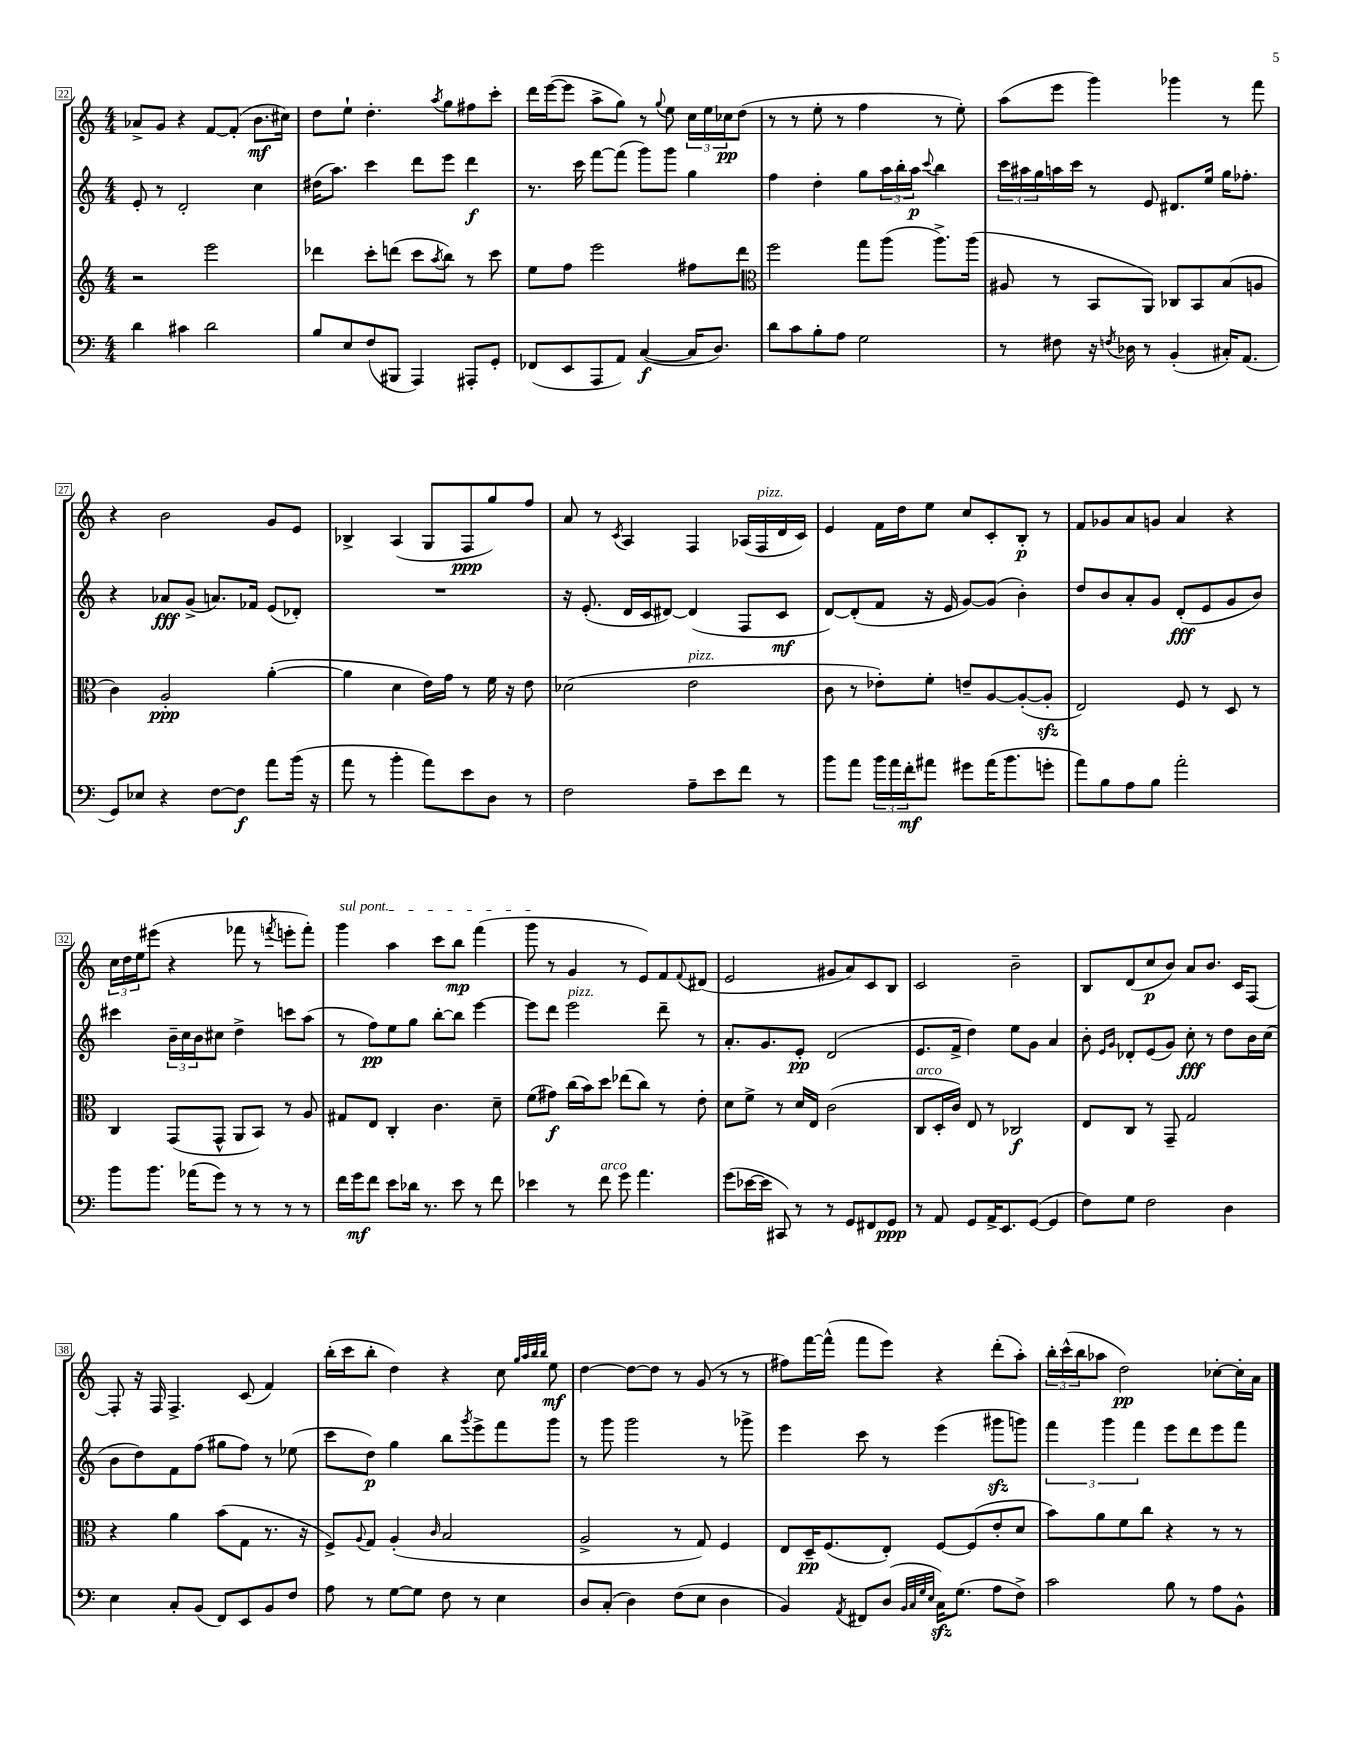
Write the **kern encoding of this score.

**kern	**kern	**kern	**kern
*staff4	*staff3	*staff2	*staff1
*clefF4	*clefG2	*clefG2	*clefG2
*k[]	*k[]	*k[]	*k[]
*M4/4	*M4/4	*M4/4	*M4/4
4d\	2r	8e'/	8a-^/L
.	.	8r	8g/J
4c#\	.	2d'/	4r
2d\	2eee\	.	[8f/L
.	.	.	(8f'/]J
.	.	4cc\	8.b\L
.	.	.	16cc#\Jk)
=	=	=	=
8B/L	4ddd-\	(16dd#\LK	8dd\L
.	.	8.aa\J)	.
8E/	.	.	8ee`\J
(8F/	8ccc'\L	4ccc\	4.dd'\
8BBB#/J	(8ddd\J	.	.
4AAA/)	8ccc\L	8ddd\L	.
.	8qaa/	.	8qaa/
.	8bb\J)	8eee\J	8gg\L
8AAA#'/L	8r	4ddd\	8ff#\
8GG'/J	8ccc\	.	8ccc'\J
=	=	=	=
(8FF-/L	8ee\L	8.r	16ddd\LL
.	.	.	([16eee\J
8EE/	8ff\J	.	8eee\]J
.	.	16ccc\	.
8AAA/	2eee\	[8fff\L	8aa^\L
8AA/J)	.	(8fff\]J	8gg\J)
([4C/	.	8ggg\L)	8r
.	.	.	8qqgg/
.	.	8ggg\J	8ee\
16C/]LK	8ff#\L	4gg\	24cc\LL
.	.	.	24ee\
8.D/J)	.	.	.
.	.	.	24cc-\J
.	8ddd\J	.	(8dd\J
=	=	=	=
*	*clefC3	*	*
8d\L	2ff\	4ff\	8r
8c\	.	.	8r
8B'\	.	4dd'\	8ee'\
8A\J	.	.	8r
2G\	8gg\L	8gg\L	4ff\
.	(8aa\J	24aa\L	.
.	.	24bb'\	.
.	.	24aa\JJ	.
.	.	8qqccc/	.
.	8.aa^\L)	4bb\	8r
.	.	.	8ee'\)
.	(16aa\Jk	.	.
=	=	=	=
8r	8A#/	24ccc\LL	(8aa\L
.	.	24aa#\	.
.	.	24gg\	.
8F#\	8r	16aa\	8eee\J
.	.	16ccc\JJ	.
16r	8BB/L	8r	4ggg\)
8qF/	.	.	.
16D-\	.	.	.
8r	8AA/J)	8e/	.
(4BB'/	8C-/L	8.d#/L	4ggg-\
.	8BB/	.	.
.	.	16ee/Jk	.
16C#'/LK)	(8B/	16gg\LK	8r
(8.AA/J	.	8.ff-'\J	.
.	8A/J	.	8fff\
=	=	=	=
8GG/L)	4c\)	4r	4r
8E-/J	.	.	.
4r	2A'/	8a-/L	2b\
.	.	(8g^/J	.
[8F\L	.	8.a/L)	.
8F\]J	.	.	.
.	.	16f-/Jk	.
8a\L	([4a'\	(8e/L	8g/L
(16b\Jk	.	8d-'/J)	8e/J
16r	.	.	.
=	=	=	=
8a\	4a\]	1r	4B-^/
8r	.	.	.
4b'\	4d\	.	(4A/
8a\L)	16e\LL)	.	8G/L
.	16g\JJ	.	.
8e\	8r	.	8F/
8D\J	16f\	.	8gg/)
.	16r	.	.
8r	8e\	.	8ff/J
=	=	=	=
2F\	(2d-\	16r	8a/
.	.	(8.e'/	.
.	.	.	8r
.	.	.	8qc/
.	.	16d/LL	4A/
.	.	16c/J	.
.	.	[8d#/J)	.
8A~\L	2e\	(4d#/]	4F/
8e\	.	.	.
8f\J	.	8F/L	(16A-/LL
.	.	.	16F/
8r	.	8c/J	16d/
.	.	.	16c/JJ)
=	=	=	=
8b\L	8c\	[8d/L)	4e/
8a\J	8r	(8d'/]	.
24b\LL	8e-'\L)	8f/J	16f\LL
24a\	.	.	.
.	.	.	16dd\J
24f'\J	.	.	.
8a#\J	8f'\J	16r	8ee\J
.	.	16e/	.
8g#\L	8e~/L	[8g/L)	8cc/L
(16a#\K	[8A/	(8g/]J	8c'/
8.b\	.	.	.
.	(8A'/_	4b'\)	8B'/J
8g'\J	8A'/]J	.	8r
=	=	=	=
8a\L)	2E/)	8dd/L	8f/L
8B\	.	8b/	8g-/
8A\	.	8a'/	8a/
8B\J	.	8g/J	8g/J
2a'\	8F/	(8d'/L	4a/
.	8r	8e/	.
.	8D/	8g/	4r
.	8r	8b/J)	.
=	=	=	=
8b\L	4C/	4ccc#\	24cc\LL
.	.	.	24dd\
.	.	.	24ee\J
8.b\J	.	.	(8eee#\J
.	(8GG/L	24b~\LL	4r
.	.	24cc\	.
(16a-\LK	.	.	.
.	.	24b\J	.
8g\J)	8GG^^/J	8cc#\J	.
8r	8AA/L	4dd^\	8fff-\
8r	8BB/J)	.	8r
.	.	.	8qfff/
8r	8r	8ccc\L	8eee'\L
8r	8A/	(8aa\J	8fff'\J)
=	=	=	=
16f\LL	8G#/L	8r	4ggg\
16g\J	.	.	.
8f\J	8E/J	8ff\L)	.
8e\L	4C'/	8ee\	4aa\
16d-\Jk	.	8gg\J	.
8.r	.	.	.
.	4.c\	[8bb'\L	8ccc\L
8e\	.	8bb\]J	8bb\J
8r	.	[4eee\	(4fff\
8f\	8d~\	.	.
=	=	=	=
4e-\	(8f\L	8eee\]L	8ggg\
.	8g#\J)	8ddd\J	8r
8r	(16cc\LL	2eee\	4g/
.	16b\J)	.	.
8f\	8dd\J	.	.
8g\	(8ee-\L	.	8r
4.a\	8cc\J)	.	8e/L)
.	8r	8ddd~\	8f/
.	.	.	8qqf/
.	8e'\	8r	(8d#/J
=	=	=	=
(8g\L	8d\L	8.a'/L	2e/
[16e-\L	8f^\J	.	.
16e-\]JJ	.	8.g/	.
8CC#/)	8r	.	.
8r	16d/LL	8e'/J	.
.	16E/JJ	.	.
8r	(2c\	(2d/	8g#/L
8GG/L	.	.	8a/)
8FF#/	.	.	8c/
8GG/J	.	.	8B/J
=	=	=	=
8r	8C/L	8.e/L	2c/
8AA/	16D'/L	.	.
.	16c/JJ)	16f^/Jk	.
8GG/L	8E/	4dd\)	.
16AA^/K	8r	.	.
8.EE/	.	.	.
.	2C-/	8ee\L	2b~\
([8GG/J	.	8g\J	.
4GG/]	.	4a/	.
=	=	=	=
8F\L)	8E/L	8b'\	8B/L
.	.	16qqe/LL	.
.	.	16qqg/JJ	.
8G\J	8C/J	8d-'/L	(8d/
2F\	8r	(8e/	8cc/
.	8GG~/	8g/J)	8b/J)
.	2G/	8cc'\	8a/L
.	.	8r	8.b/J
4D\	.	8dd\L	.
.	.	.	16c/LK
.	.	16b\L	[8F/J
.	.	(16cc\JJ	.
=	=	=	=
4E\	4r	8b\L	8F'/]
.	.	8dd\)	16r
.	.	.	16F/
8C'/L	4a\	8f\	4.F^/
(8BB/J	.	(8ff\J	.
8FF/L)	(8b\L	8gg#\L	.
8EE/	8G\J	8ff\J)	(8c/
8BB/	8.r	8r	4f/)
8F/J	.	(8ee-\	.
.	16r	.	.
=	=	=	=
8A\	8F^/L)	8ccc\L	(16bb'\LL
.	.	.	16ccc\J
.	8qqA/	.	.
8r	8G/J	8dd\J)	8bb'\J
[8G\L	(4A'/	4gg\	4dd\)
8G\]J	.	.	.
.	16qqc/	.	.
8F\	2B/	8bb\L	4r
.	.	8qggg/	.
8r	.	8eee^\	.
4E\	.	8fff\	8cc\
.	.	.	32qqgg/LLL
.	.	.	32qqaa/
.	.	.	32qqbb/
.	.	.	32qqbb/JJJ
.	.	8ggg\J	8ee\
=	=	=	=
8D/L	2A^/	8r	[4dd\
(8C'/J	.	8ggg\	.
4D\)	.	2ggg\	8dd\_L
.	.	.	8dd\]J
(8F\L	8r	.	8r
8E\J	8G/)	.	(8g/
4D\	4F/	8r	8r
.	.	8ggg-^\	8r
=	=	=	=
4BB/)	8E/L	4eee\	8ff#\L)
.	16D~/K	.	[16fff\L
.	(8.F/	.	(16fff^^\]JJ
8qAA/	.	.	.
8FF#/L	.	8ccc\	8fff\L
(8D/J	8E'/J)	8r	8eee\J)
32qqBB/LLL	.	.	.
32qqC/	.	.	.
32qqG/	.	.	.
32qqE/JJJ	.	.	.
16C\LK)	[8F/L	(4eee\	4r
(8.G\J	.	.	.
.	(8F/]	.	.
8A\L	8e'/	8ggg#\L	(8ddd'\L
8F^\J)	8d/J	8ggg\J)	8aa'\J)
=	=	=	=
2c\	8b\L)	6fff\	24bb'\LL
.	.	.	(24ccc^^\
.	.	.	24bb\J
.	8a\	.	8aa-\J
.	.	6ggg\	.
.	8f\	.	2dd\)
.	.	6fff\	.
.	8cc\J	.	.
8B\	4r	8eee\L	.
8r	.	8ddd\	.
8A\L	8r	8eee\	[8cc-'\L
8BB^^\J	8r	8fff\J	16cc-'\]L
.	.	.	16a\JJ
==	==	==	==
*-	*-	*-	*-
